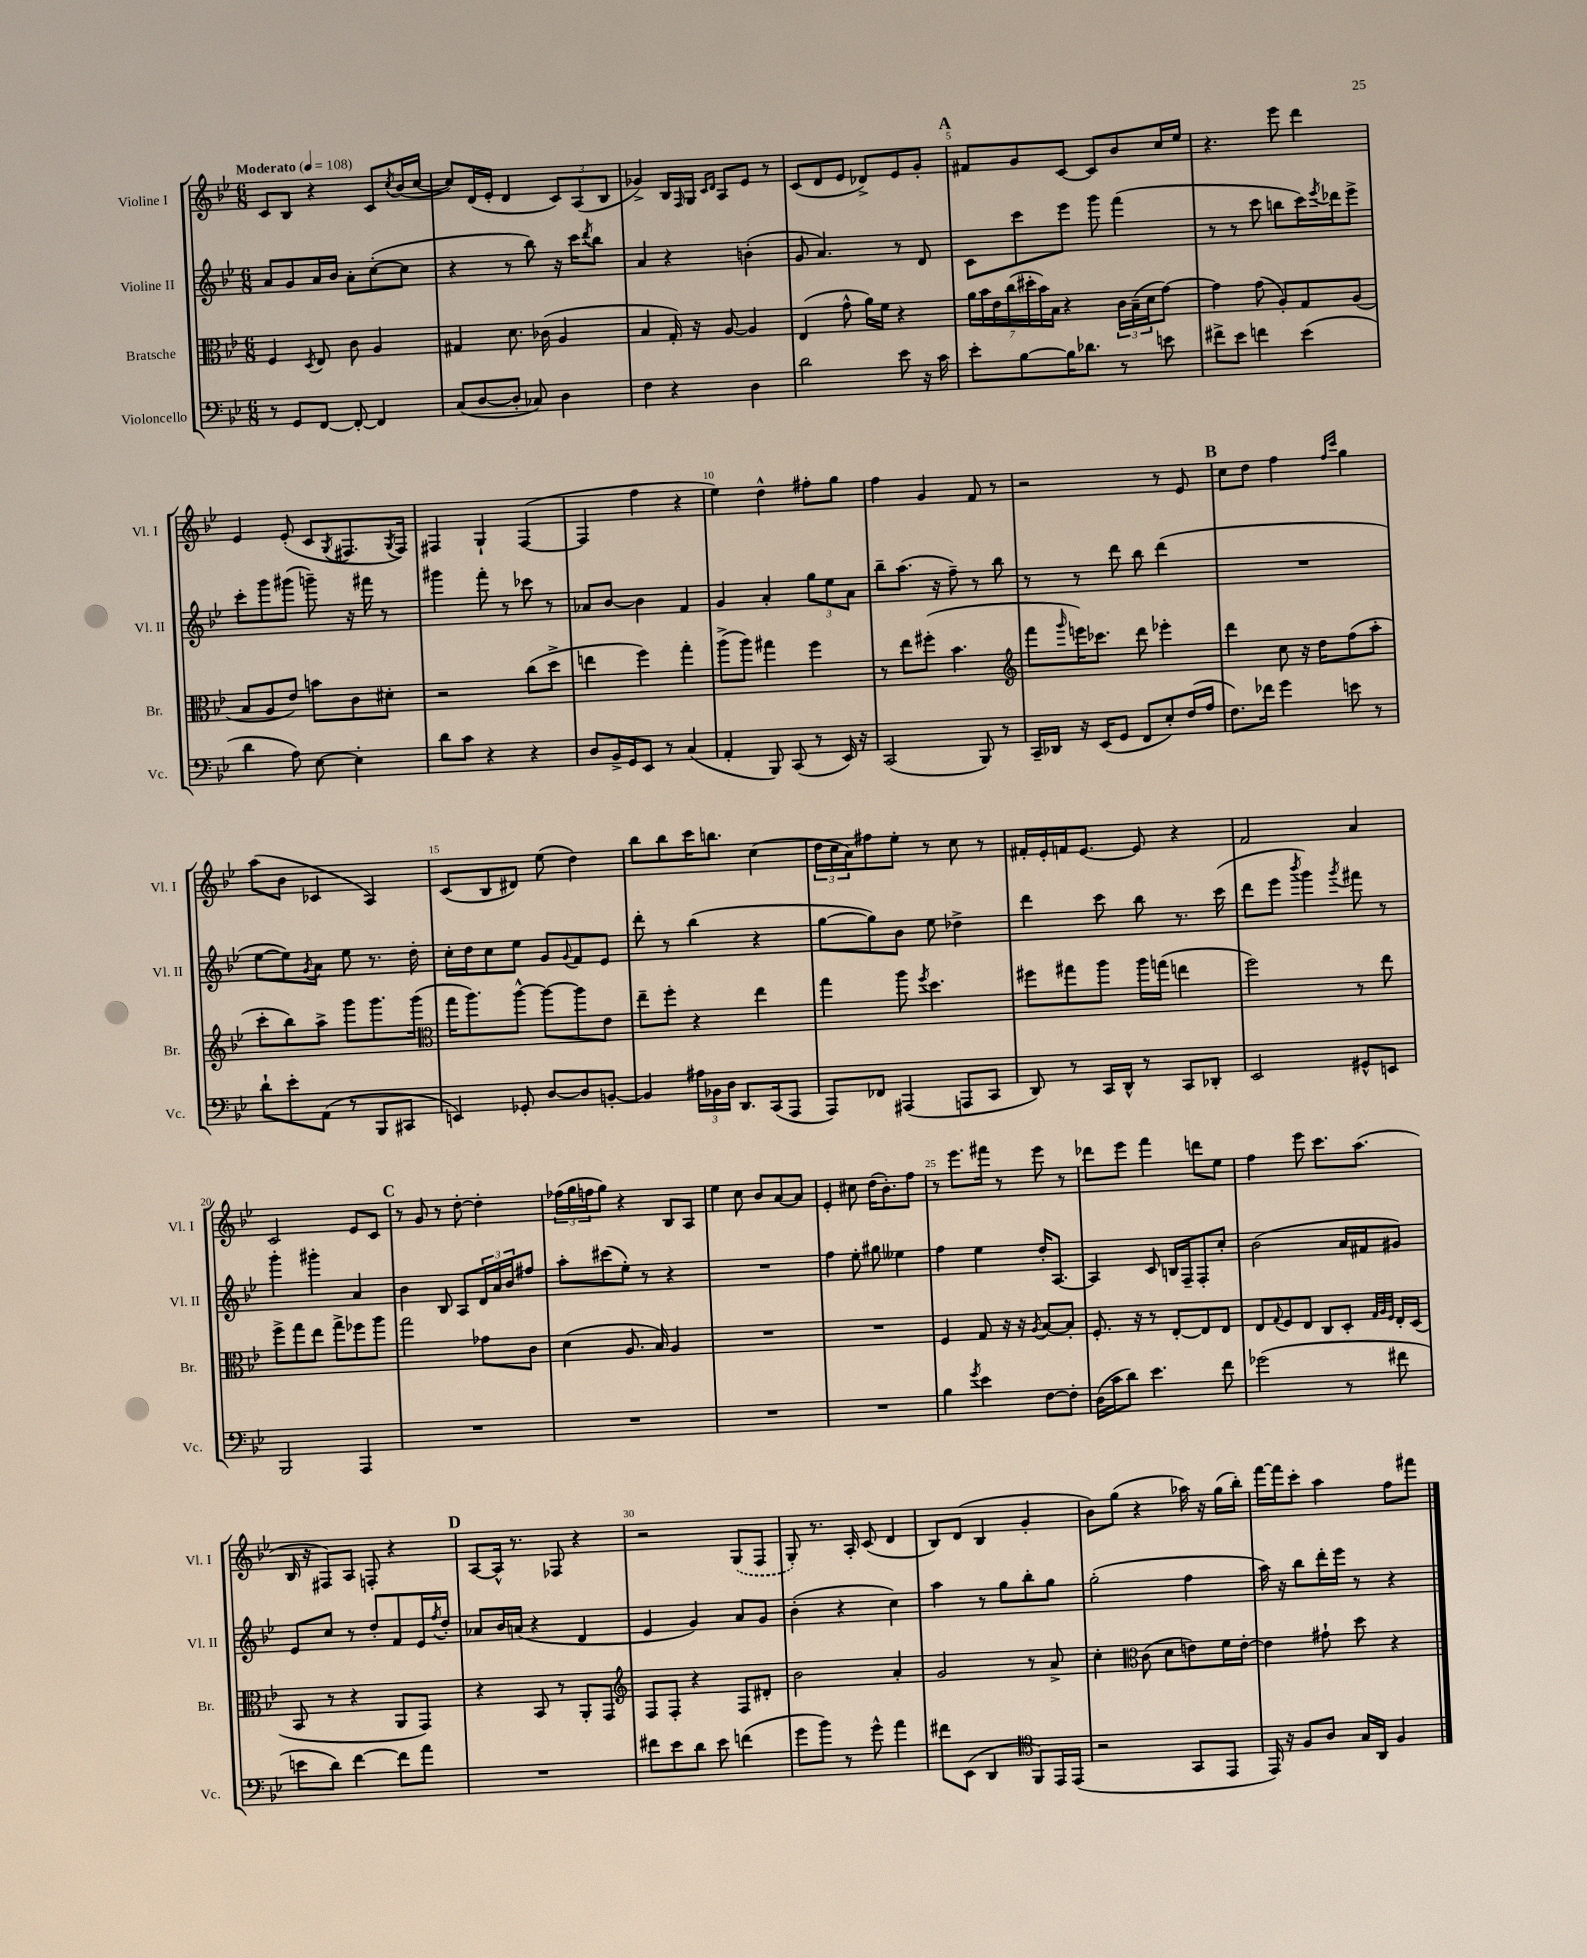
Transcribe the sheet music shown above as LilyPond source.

<<
\new StaffGroup <<
\new Staff = "s0" \with { instrumentName = "Violine I" shortInstrumentName = "Vl. I" } {
    \clef treble \key bes \major \numericTimeSignature \time 6/8 \tempo "Moderato" 4 = 108
    c'8 bes8 r4 c'8 \acciaccatura { c''8 } bes'16( c''16~ |
    c''8) d'16( ees'16-. d'4 \tuplet 3/2 { c'8) a8( bes8 } |
    ges'4->) bes16 \grace { f16 } g16 \grace { c'16 d'16 } a8 ees'8 r8 |
    c'8( d'8 ees'8 des'8->) ees'8 g'8-. |
    \mark \markup { \bold "A" } fis'8 g'8 c'8~ c'8 bes'8 c''16 ees''16 |
    r4. ees'''8 d'''4 |
    ees'4 ees'8-.( c'8 \acciaccatura { g8 } fis8. \acciaccatura { g8 } fis16) |
    fis4 g4-! fis4~( |
    fis4 f''4 r4 |
    ees''4) d''4-^ fis''8-. g''8 |
    f''4 g'4 f'8 r8 |
    r2 r8 ees'8 |
    \mark \markup { \bold "B" } c''8 d''8 f''4 \grace { f''16 c'''16 } g''4 |
    a''8( bes'8 ces'4 a4) |
    c'8( bes8 dis'8) ees''8( d''4) |
    bes''8 bes''8 c'''16 b''8. c''4( |
    \tuplet 3/2 { d''16 c''16 a'16) } fis''8 ees''8-. r8 c''8 r8 |
    fis'16-. ees'16-. f'16 ees'8.~ ees'8 r4 |
    f'2 a'4 |
    c'2 ees'8 c'8 |
    \mark \markup { \bold "C" } r8 g'8 r8 d''8~-. d''4-. |
    \tuplet 3/2 { fes''16( g''16 f''16 } g''8) r4 bes8 a8 |
    ees''4 c''8 bes'8 a'8~ a'8 |
    ees'4-. cis''8 d''16( bes'8.-.) f''8 |
    r8 ees'''8. fis'''16 r8 ees'''8 r8 |
    des'''8 ees'''8 f'''4 d'''8 ees''8 |
    f''4 ees'''8 c'''8. a''8.( |
    bes16 r16 fis8) a8 f8-. r4 |
    \mark \markup { \bold "D" } a8~ a16-^ r8. fes8 r4 |
    r2 \once \slurDashed g8( f8 |
    g8-.) r8. a16-. c'8( d'4 |
    bes8) d'8( bes4 g'4-. |
    bes'8) g''8( r4 aes''16) r16 g''16( bes''16-.) |
    f'''16~ f'''16 c'''8-. a''4 f''8 fis'''8 \bar "|." |
}
\new Staff = "s1" \with { instrumentName = "Violine II" shortInstrumentName = "Vl. II" } {
    \clef treble \key bes \major \numericTimeSignature \time 6/8
    a'8 g'8 a'16 bes'16 a'8-. c''8~-.( c''8 |
    r4 r8 bes''8) r16 c'''16 \acciaccatura { d'''8 } bes''8 |
    a'4 r4 b'4-.( |
    g'8 a'4.) r8 d'8 |
    \mark \markup { \bold "A" } c'8 c'''8 ees'''8 g'''8 f'''4( |
    r8 r8 c'''8 b''8 c'''16) \acciaccatura { ees'''8 } des'''16 ees'''8-> |
    c'''8-. g'''8 gis'''8( g'''8--) r16 fis'''16 r8 |
    gis'''4 f'''8-. r8 ces'''8 r8 |
    aes'8 bes'8~ bes'4 f'4 |
    g'4 a'4-. \tuplet 3/2 { g''8 ees''8 a'8 } |
    bes''8-- a''8.( r16 f''8--) r8 bes''8 |
    r8 r8 d'''8 bes''8 d'''4( |
    \mark \markup { \bold "B" } R2. |
    ees''8~ ees''8) \acciaccatura { g'8 } a'8 ees''8 r8. d''16-. |
    c''16-. d''16 c''8 ees''8 g'8 \appoggiatura { g'8 } f'8 ees'8 |
    d'''8-. r8 bes''4( r4 |
    g''8~ g''8) bes'8 ees''8 des''4-> |
    d'''4 c'''8 bes''8 r8. c'''16( |
    d'''8 ees'''8 \acciaccatura { bes'''8 } g'''4) \acciaccatura { g'''8 } fis'''8 r8 |
    g'''4-. gis'''4-. a'4 |
    \mark \markup { \bold "C" } bes'4 bes8 a8 \tuplet 3/2 { d'16 a'16 bes'16 } fis''8 |
    a''8-. cis'''8( ees''8-.) r8 r4 |
    R2. |
    f''4 ees''8-. gis''8 eeses''4 |
    f''4 ees''4 d''16-. a8.~ |
    a4 c'8 b16 f16-- f8-. c''8-. |
    bes'2( a'16 fis'16 gis'8) |
    ees'8 c''8 r8 d''8-. f'8 ees'16 \acciaccatura { f''8 } d''16-. |
    \mark \markup { \bold "D" } aes'8 bes'16 a'16( r4 d'4 |
    ees'4 g'4) a'8 g'8 |
    bes'4-.( r4 c''4) |
    a''4 r8 g''8 bes''8-. g''8 |
    g''2-.( f''4 |
    a''16) r16 bes''8 d'''16-. ees'''16 r8 r4 \bar "|." |
}
\new Staff = "s2" \with { instrumentName = "Bratsche" shortInstrumentName = "Br." } {
    \clef alto \key bes \major \numericTimeSignature \time 6/8
    f4 \acciaccatura { d8 } ees8 c'8 a4 |
    gis4 d'8. ces'16( a4 |
    bes4 g16-.) r16 a8~ a4 |
    ees4( g'8-^ a'16) f'16 r4 |
    \mark \markup { \bold "A" } \tuplet 7/4 { a'16 bes'16 ees'16 c''16( dis''16-. bes'16) bes16 } r4 \tuplet 3/2 { c'16 bes16--( d'16 } g'8~) |
    g'4 g'8( a8-.) g8 a8( |
    bes8 a8 ees'8) b'8 c'8 dis'8-. |
    r2 c''8( d''8-> |
    e''4 f''4) g''4-. |
    a''8->( a''8) gis''4 f''4 |
    r8 ees''8 fis''8-.( bes'4. |
    \clef treble f'''8 \grace { g'''16 } e'''16) ces'''8. d'''8 ees'''4-. |
    \mark \markup { \bold "B" } d'''4 c''8 r16 d''16 f''8( a''8-. |
    c'''8-. bes''8) a''8-> g'''8 g'''8. g'''16( |
    \clef alto g''16 a''8.) a''8~-^ a''8~ a''8 ees'8 |
    ees''8-- f''8-. r4 ees''4 |
    g''4 a''8 \acciaccatura { f''8 } d''4. |
    fis''8 gis''8 a''8 a''16 g''16( e''4 |
    f''2) r8 ees''8 |
    f''8-> g''8 ees''8 g''8-> fes''8 a''8 |
    \mark \markup { \bold "C" } g''2 ges'8 c'8 |
    d'4( a8. bes16) a4 |
    R2. |
    R2. |
    f4 g8 r16 r16 \acciaccatura { a8 } bes8~ bes8-. |
    f8.-. r16 r8 ees8~-. ees8 ees8 |
    ees8 \appoggiatura { g8 } f8 ees8 c8 d8-. \grace { g32 a32 f32 } ees16-. d16( |
    bes,8 r8 r4 a,8 g,8) |
    \mark \markup { \bold "D" } r4 bes,8 r8 a,8-. g,8 |
    \clef treble f8 f8-. r4 f8 dis'8-. |
    bes'2 a'4-. |
    g'2 r8 a'8-> |
    c''4-. \clef alto c'8( d'8 e'8) f'16 e'16~-. |
    e'4 gis'8-! d''8 r4 \bar "|." |
}
\new Staff = "s3" \with { instrumentName = "Violoncello" shortInstrumentName = "Vc." } {
    \clef bass \key bes \major \numericTimeSignature \time 6/8
    r8 g,8 f,8~ f,8~-. f,4 |
    c8( d8~ d8-. ces8) d4 |
    f4 r4 d4 |
    d'2 ees'8 r16 c'16 |
    \mark \markup { \bold "A" } ees'8-. bes8~ bes16 des'8. r8 e'8 |
    fis'8-> ees'8 f'4 ees'4( |
    d'4 a8) ees8~ ees4-. |
    d'8 c'8 r4 r4 |
    d8 bes,16-> g,16 ees,8 r8 c4( |
    a,4-. bes,,8) c,8( r8 ees,16) r16 |
    c,2( bes,,8) r8 |
    c,16-- des,16 r16 ees,16( g,8 f,8 ees8-.) f16( a16 |
    \mark \markup { \bold "B" } f8.) fes'16 g'4 e'8 r8 |
    d'8-! ees'8-. a,8( r8 bes,,8 cis,8 |
    e,4) ges,8-. d8~ d8 b,8~-. |
    b,4 \tuplet 3/2 { ais16 bes,16 d16 } d,8. c,16( a,,8 |
    a,,8) fes,8 ais,,4( a,,8 c,8 |
    d,8) r8 c,16 d,16-^ r8 c,8 des,8-. |
    ees,2 gis,8-^ e,8 |
    bes,,2 a,,4 |
    \mark \markup { \bold "C" } R2. |
    R2. |
    R2. |
    R2. |
    bes4 \acciaccatura { g'8 } ees'4 f8~ f8-. |
    d16( c'16 d'8) ees'4. f'8 |
    ges'2( r8 fis'8 |
    e'8 d'8) f'4~ f'8 a'8 |
    \mark \markup { \bold "D" } R2. |
    fis'8 ees'8 d'8 ees'8 f'4( |
    g'8 bes'8) r8 g'8-^ a'4 |
    fis'8 ees,8( d,4 \clef tenor f,8) ees,16 ees,16( |
    r2 g,8 ees,8 |
    ees,16) r16 f8 a8 g16 a,16 f4 \bar "|." |
}
>>
>>
\layout { \context { \Score \override BarNumber.break-visibility = ##(#f #t #t) barNumberVisibility = #(every-nth-bar-number-visible 5) } }
